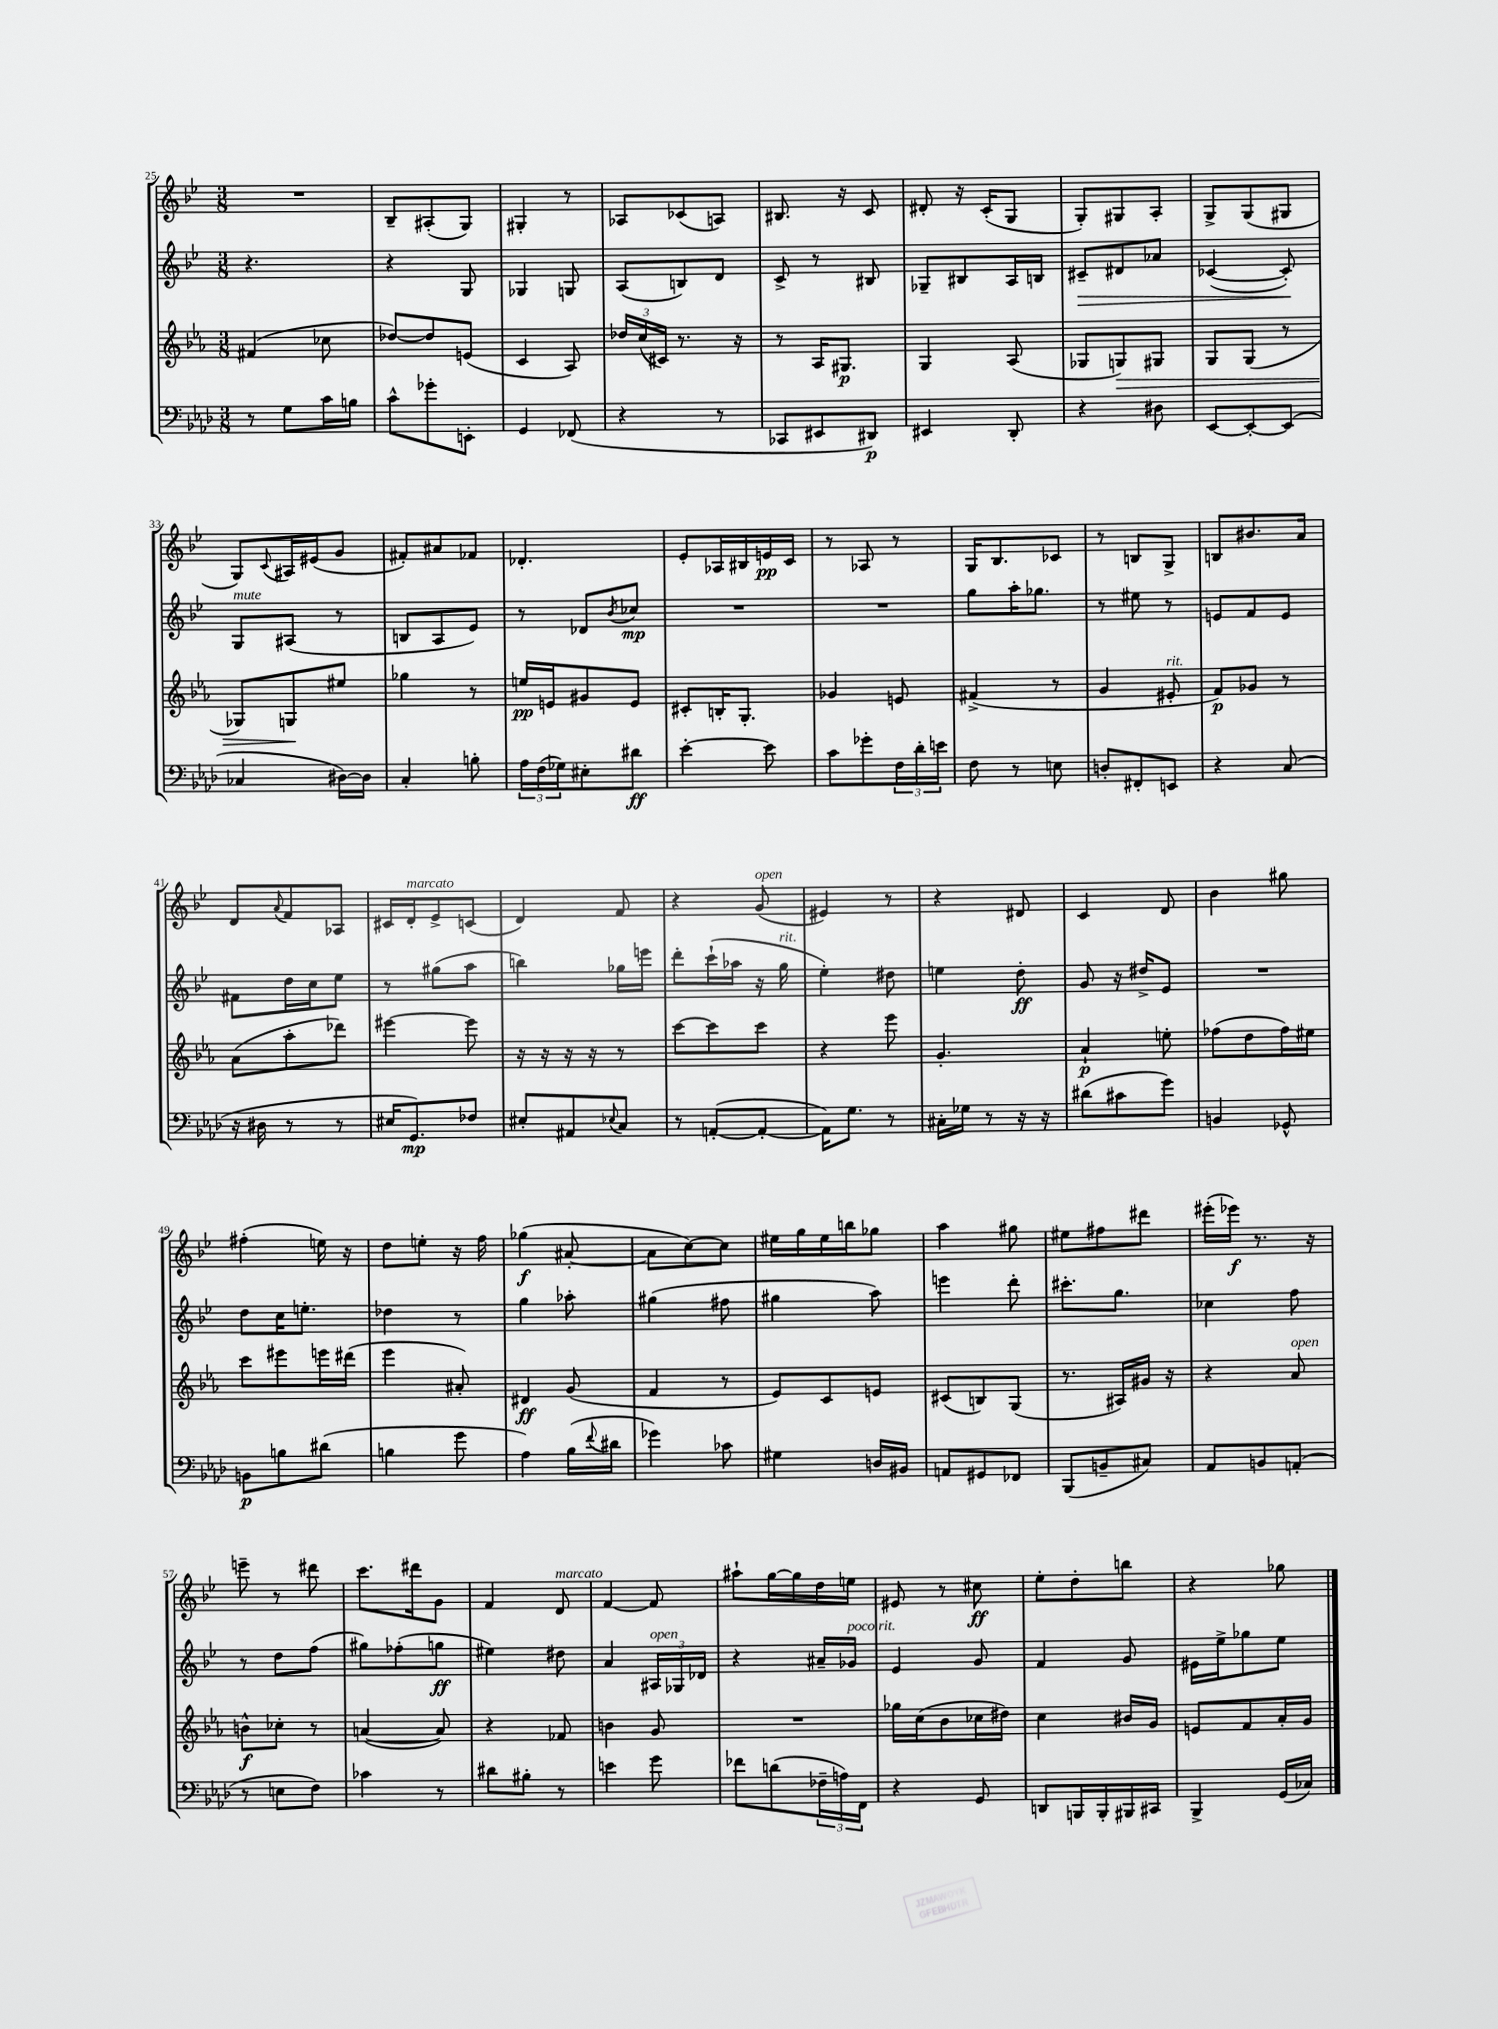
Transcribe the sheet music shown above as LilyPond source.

<<
\new StaffGroup <<
\new Staff = "s0" {
    \clef treble \key bes \major \numericTimeSignature \time 3/8
    R4. |
    bes8-- ais8-.( g8) |
    gis4-. r8 |
    aes8 ces'8( a8) |
    bis8. r16 c'8 |
    dis'8-. r16 c'16-.( g8 |
    g8-.) gis8 a8-. |
    g8-> g8( gis8 |
    g8) \appoggiatura { c'8 } ais16 eis'16( g'8 |
    fis'8-.) ais'8 fes'8 |
    des'4.-. |
    ees'8-. aes16 bis16 e'16\pp c'16 |
    r8 aes8 r8 |
    g16 bes8. ces'8 |
    r8 b8 g8-> |
    b8 bis'8. a'16 |
    d'8 \appoggiatura { a'8 } f'8 aes8 |
    cis'16 d'16-.^\markup { \italic "marcato" } ees'8-> c'8( |
    d'4) f'8 |
    r4 g'8^\markup { \italic "open" }( |
    eis'4) r8 |
    r4 dis'8 |
    c'4 d'8 |
    bes'4 gis''8 |
    fis''4-.( e''16) r16 |
    d''8 e''8-. r16 f''16 |
    ges''4\f( ais'8~-. |
    ais'8 c''8~) c''8 |
    eis''16 g''16 eis''16 b''16 ges''8 |
    a''4 gis''8 |
    eis''8 fis''8 dis'''8 |
    eis'''16-.( ees'''16\f) r8. r16 |
    e'''8-- r8 dis'''8 |
    c'''8. dis'''16 g'8 |
    f'4 d'8^\markup { \italic "marcato" } |
    f'4~ f'8 |
    ais''8-! g''16~ g''16 d''16 e''16 |
    eis'8 r8 cis''8\ff |
    ees''8-. d''8-. b''8 |
    r4 ges''8 \bar "|." |
}
\new Staff = "s1" {
    \clef treble \key bes \major \numericTimeSignature \time 3/8
    r4. |
    r4 g8 |
    ges4 g8 |
    a8( b8) d'8 |
    c'8-> r8 bis8 |
    ges8-- bis8 a16 b16 |
    cis'8--\> dis'8 aes'8 |
    ces'4~( ces'8-.\!) |
    g8^\markup { \italic "mute" } ais8( r8 |
    b8 a8 ees'8) |
    r8 des'8 \acciaccatura { bes'8 } ces''8\mp |
    R4. |
    R4. |
    g''8 a''16-. ges''8. |
    r8 eis''8 r8 |
    e'8 f'8 e'8 |
    fis'8 d''16 c''16 ees''8 |
    r8 gis''8( a''8 |
    b''4) ges''16 e'''16 |
    d'''8-. c'''16-!( aes''16 r16 g''16^\markup { \italic "rit." } |
    ees''4-.) dis''8 |
    e''4 d''8-.\ff |
    g'8 r16 dis''16-> ees'8 |
    R4. |
    d''8 c''16 e''8.-. |
    des''4 r8 |
    g''4 aes''8-. |
    gis''4( fis''8 |
    gis''4 a''8) |
    e'''4 d'''8-. |
    cis'''8.-. g''8. |
    ces''4 f''8 |
    r8 d''8 f''8( |
    gis''8) fes''8-.( g''8\ff |
    eis''4) dis''8 |
    a'4 \tuplet 3/2 { ais16^\markup { \italic "open" } ges16 des'16 } |
    r4 ais'16-- ges'16^\markup { \italic "poco rit." } |
    ees'4 g'8 |
    f'4 g'8 |
    eis'16 ees''16-> ges''8 ees''8 \bar "|." |
}
\new Staff = "s2" {
    \clef treble \key ees \major \numericTimeSignature \time 3/8
    fis'4( ces''8 |
    des''8~) des''8 e'8( |
    c'4 aes8) |
    \tuplet 3/2 { des''16 c''16( cis'16) } r8. r16 |
    r8 aes16 gis8.\p |
    g4 aes8( |
    ges8 g8\>) gis8 |
    g8 g8( r8 |
    ges8) g8\! eis''8 |
    ges''4 r8 |
    e''16\pp e'16 gis'8 e'8 |
    cis'8-. b16-. g8.-. |
    ges'4 e'8 |
    fis'4->( r8 |
    g'4 eis'8-.^\markup { \italic "rit." } |
    f'8\p) ges'8 r8 |
    aes'8( aes''8-. des'''8) |
    eis'''4~ eis'''8 |
    r16 r16 r16 r16 r8 |
    c'''8~ c'''8 c'''8 |
    r4 ees'''8 |
    g'4.-. |
    aes'4-!\p e''8-. |
    fes''8( d''8 fes''16) eis''16 |
    c'''8 eis'''8 e'''16 dis'''16( |
    ees'''4 ais'8-.) |
    dis'4\ff g'8( |
    f'4 r8 |
    ees'8) c'8 e'8 |
    cis'8( b8) g8( |
    r8. ais16) gis'16 r16 |
    r4 aes'8^\markup { \italic "open" } |
    b'8-^\f ces''8-. r8 |
    a'4~( a'8) |
    r4 fes'8 |
    b'4 g'8 |
    R4. |
    ges''16 c''16( bes'8 ces''16 dis''16) |
    c''4 bis'16 g'16 |
    e'8 f'8 aes'16-. g'16 \bar "|." |
}
\new Staff = "s3" {
    \clef bass \key aes \major \numericTimeSignature \time 3/8
    r8 g8 c'16 b16 |
    c'8-^ ges'8-. e,8-. |
    g,4 fes,8( |
    r4 r8 |
    ces,8 eis,8 dis,8\p) |
    eis,4 des,8-. |
    r4 dis8 |
    ees,8~ ees,8~-. ees,8( |
    ces4 dis16~) dis16 |
    c4-. b8-. |
    \tuplet 3/2 { aes16 f16( ges16) } eis8-. dis'8\ff |
    ees'4~-. ees'8 |
    c'8 ges'8-. \tuplet 3/2 { f16 des'16-. e'16 } |
    f8 r8 e8 |
    d8-. fis,8-. e,8 |
    r4 c8( |
    r16 dis16 r8 r8 |
    eis16 g,8.\mp) fes8 |
    eis8-. ais,8 \appoggiatura { ees8 } c8 |
    r8 a,8~-.( a,8~-. |
    a,16) g8. r8 |
    cis16-. ges16 r8 r16 r16 |
    dis'8( cis'8 g'8) |
    b,4 ges,8-^ |
    b,8\p b8 dis'8( |
    b4 g'8 |
    aes4) bes16( \appoggiatura { f'8 } dis'16 |
    ges'4) ces'8 |
    gis4 d16 bis,16 |
    a,8 gis,8 fes,8 |
    bes,,8( b,8-- cis8) |
    aes,8 b,8 a,8-.( |
    r8 e8 f8) |
    ces'4 r8 |
    dis'8 bis8-. r8 |
    e'4 g'8 |
    fes'8 d'8( \tuplet 3/2 { fes16-- a16) f,16 } |
    r4 g,8 |
    d,8 b,,16 b,,16-. bis,,16 cis,16 |
    bes,,4-> g,16( ces16) \bar "|." |
}
>>
>>
\layout { \context { \Score currentBarNumber = #25 } }
